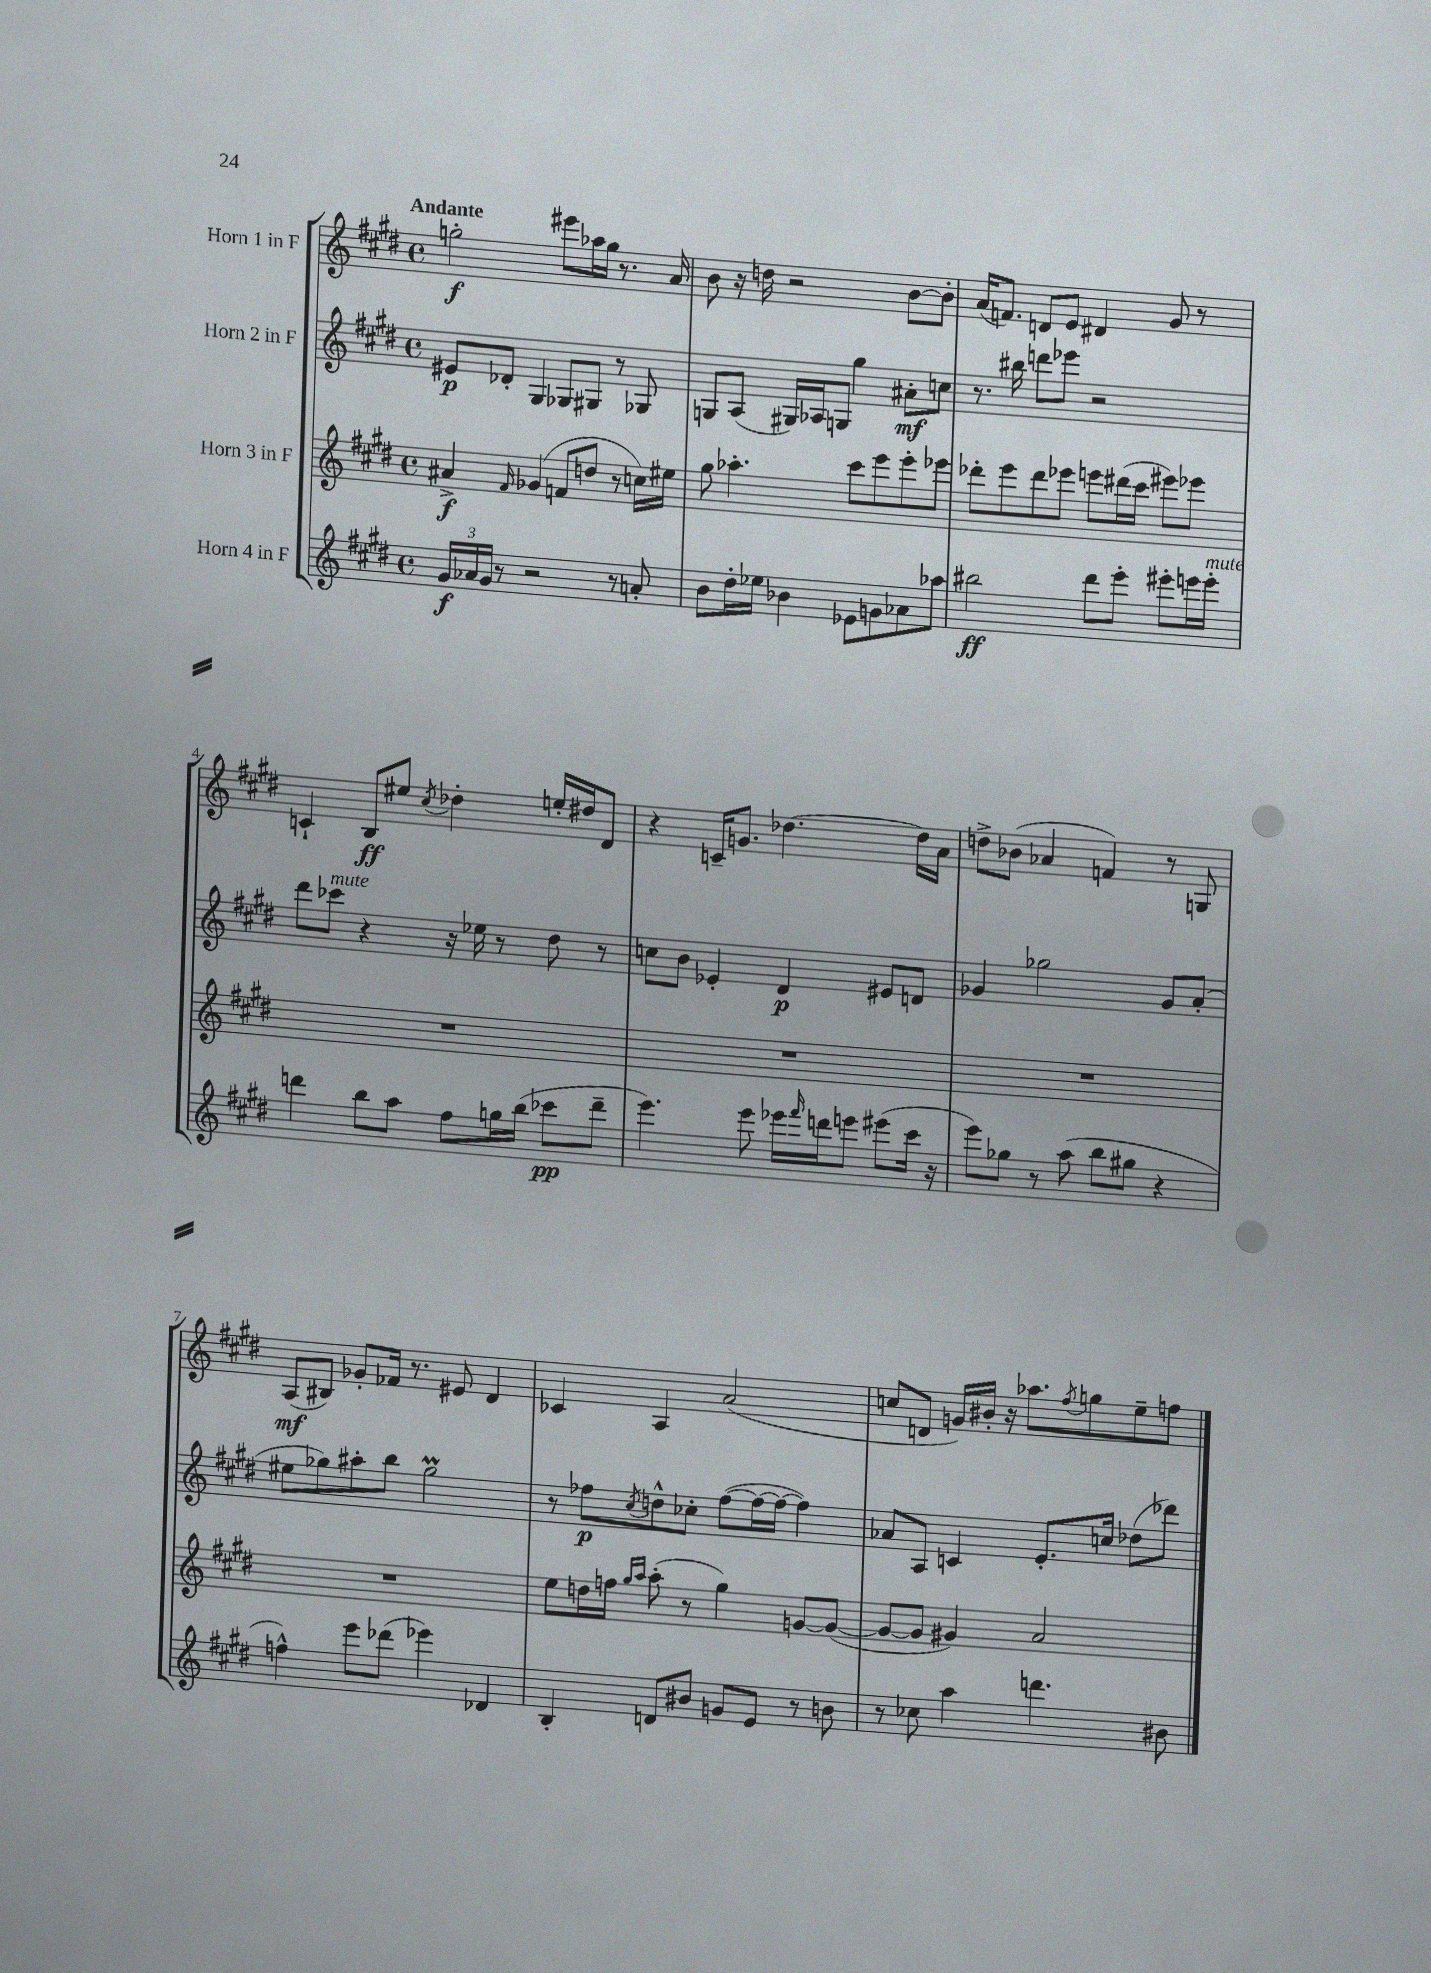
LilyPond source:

<<
\new StaffGroup <<
\new Staff = "s0" \with { instrumentName = "Horn 1 in F" } {
    \clef treble \key e \major \defaultTimeSignature \time 4/4 \tempo "Andante"
    g''2-.\f eis'''8 aes''16 g''16 r8. a'16 |
    b'8 r16 d''16 r2 b'8~ b'8-. |
    a'16( f'8.) d'8 e'8 dis'4 gis'8 r8 |
    c'4-! b8\ff eis''8 \acciaccatura { cis''8 } des''4-. e''16-. dis''16 dis'8 |
    r4 c'16-- g'8. des''4.~ des''16 a'16 |
    d''8-> bes'8( aes'4 f'4) r8 g8 |
    a8\mf( bis8) ges'8-. fes'16 r8. eis'8 dis'4 |
    ces'4 a4 a'2( |
    c''8 d'8 g'16) bis'16-. r16 aes''8. \acciaccatura { fis''8 } g''8 e''8-- f''8 \bar "|." |
}
\new Staff = "s1" \with { instrumentName = "Horn 2 in F" } {
    \clef treble \key e \major \defaultTimeSignature \time 4/4
    eis'8\p des'8-. gis4 ges8 gis8 r8 ges8 |
    g8 a8( gis16) aes16 g8 gis''4 ais'8-.\mf c''8 |
    r8. bis''16 d'''8 ees'''8 r2 |
    dis'''8 ces'''8^\markup { \italic "mute" } r4 r16 ees''16 r8 dis''8 r8 |
    c''8 b'8 ees'4-. dis'4\p eis'8 d'8 |
    ges'4 ges''2 ges'8 a'8-.( |
    eis''8 ges''8) ais''8-. b''8 ges''2\prall |
    r8 fes''8\p \acciaccatura { cis''8 } d''8-^ ces''8-. fes''8~( fes''16~ fes''16~ fes''4) |
    aes'8 a8 c'4 e'8.-. c''16 des''8( des'''8) \bar "|." |
}
\new Staff = "s2" \with { instrumentName = "Horn 3 in F" } {
    \clef treble \key e \major \defaultTimeSignature \time 4/4
    ais'4->\f \grace { fis'16 } ges'4( f'8 d''8 r8 c''16) eis''16 |
    gis''8 aes''4.-. cis'''8 e'''8 e'''8-. ees'''8 |
    des'''8-. e'''8 des'''8 ees'''8 e'''8 dis'''16( cis'''16 eis'''8) ees'''8 |
    R1 |
    R1 |
    R1 |
    R1 |
    e''8 d''16 f''16 \grace { gis''16 a''16 } a''8-.( r8 gis''4) g'8~ g'8~( |
    g'8~ g'8 gis'4) a'2 \bar "|." |
}
\new Staff = "s3" \with { instrumentName = "Horn 4 in F" } {
    \clef treble \key e \major \defaultTimeSignature \time 4/4
    \tuplet 3/2 { gis'16\f aes'16 gis'16 } r8 r2 r8 a'8-. |
    b'8 dis''16-. ees''16 bes'4 ees'8 g'8 aes'8 aes''8 |
    bis''2\ff dis'''8 e'''8-. eis'''8-. e'''16 e'''16-.^\markup { \italic "mute" } |
    d'''4 b''8 a''8 fis''8 g''16 b''16( ces'''8\pp d'''8-- |
    e'''4.) e'''8 ees'''16 \grace { fis'''16 } d'''16 e'''8 eis'''8( cis'''16 r16 |
    e'''8) ges''8 r8 a''8( b''8 gis''8 r4 |
    f''4-^) e'''8 des'''8( ees'''4) des'4 |
    b4-. d'8 bis'8 g'8 e'8 r8 b'8 |
    r8 ces''8 a''4 d'''4. bis'8 \bar "|." |
}
>>
>>
